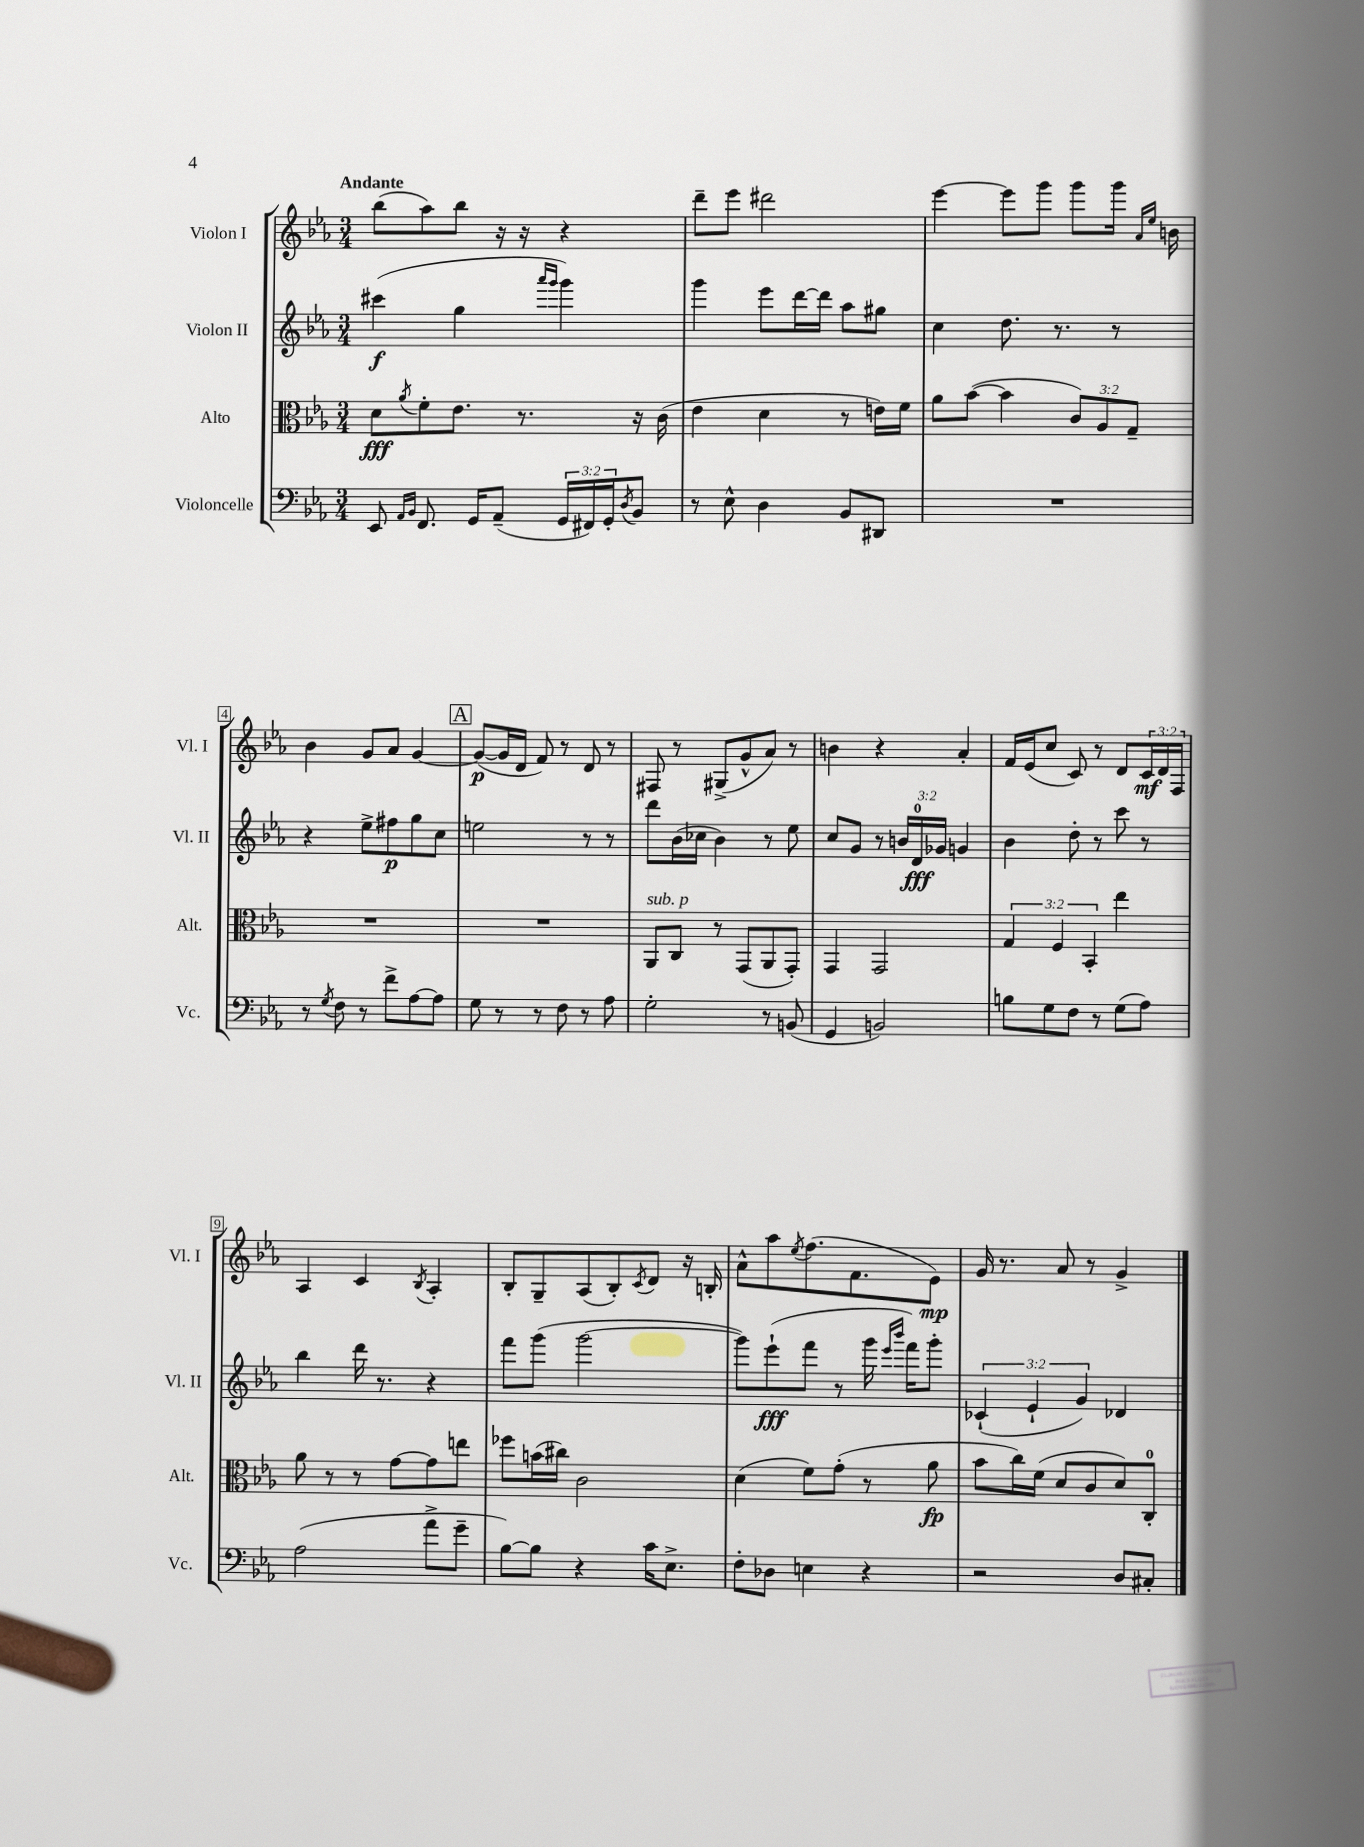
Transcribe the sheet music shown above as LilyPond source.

<<
\new StaffGroup <<
\new Staff = "s0" \with { instrumentName = "Violon I" shortInstrumentName = "Vl. I" } {
    \clef treble \key ees \major \numericTimeSignature \time 3/4 \override Staff.TupletNumber.text = #tuplet-number::calc-fraction-text \tempo "Andante"
    bes''8( aes''8) bes''8 r16 r16 r4 |
    d'''8-- ees'''8 dis'''2 |
    ees'''4~ ees'''8 g'''8 g'''8 g'''16 \grace { aes'16 ees''16 } b'16 |
    bes'4 g'8 aes'8 g'4~ |
    \mark \markup { \box "A" } g'8~\p( g'16 d'16 f'8) r8 d'8 r8 |
    fis8 r8 gis8->( g'8-^ aes'8) r8 |
    b'4 r4 aes'4-. |
    f'16 ees'16( c''8 c'8) r8 d'8 \tuplet 3/2 { c'16\mf d'16 f16 } |
    aes4 c'4 \acciaccatura { bes8 } aes4-. |
    bes8-. g8-- aes8( bes8-.) \acciaccatura { c'8 } d'8 r16 b16-. |
    aes'8-^ aes''8 \acciaccatura { ees''8 } f''8.( f'8. ees'8\mp) |
    g'16 r8. aes'8 r8 g'4-> \bar "|." |
}
\new Staff = "s1" \with { instrumentName = "Violon II" shortInstrumentName = "Vl. II" } {
    \clef treble \key ees \major \numericTimeSignature \time 3/4 \override Staff.TupletNumber.text = #tuplet-number::calc-fraction-text
    cis'''4\f( g''4 \grace { aes'''16 g'''16 } g'''4) |
    g'''4 ees'''8 d'''16~ d'''16 aes''8 gis''8 |
    c''4 d''8. r8. r8 |
    r4 ees''8-> fis''8\p g''8 c''8 |
    \mark \markup { \box "A" } e''2 r8 r8 |
    d'''8 bes'16( ces''16 bes'4) r8 ees''8 |
    c''8 g'8 r8 \tuplet 3/2 { b'16 d'16-0\fff ges'16 } g'4 |
    bes'4 d''8-. r8 c'''8 r8 |
    bes''4 d'''16 r8. r4 |
    f'''8 g'''8( g'''2~ |
    g'''8) ees'''8-!\fff( f'''8 r8 g'''16 \grace { ees'''16 bes'''16 } f'''16) g'''8-. |
    \tuplet 3/2 { ces'4-!( ees'4-! g'4) } des'4 \bar "|." |
}
\new Staff = "s2" \with { instrumentName = "Alto" shortInstrumentName = "Alt." } {
    \clef alto \key ees \major \numericTimeSignature \time 3/4 \override Staff.TupletNumber.text = #tuplet-number::calc-fraction-text
    d'8\fff \acciaccatura { aes'8 } f'8-. ees'8. r8. r16 c'16( |
    ees'4 d'4 r8 e'16) f'16 |
    aes'8 bes'8~( bes'4 \tuplet 3/2 { c'8) aes8 g8-- } |
    R2. |
    \mark \markup { \box "A" } R2. |
    aes,8^\markup { \italic "sub. p" } c8 r8 g,8( aes,8 g,8-.) |
    g,4 g,2 |
    \tuplet 3/2 { g4 f4 bes,4-. } ees''4 |
    aes'8 r8 r8 g'8~ g'8 e''8 |
    fes''8 b'16( cis''16) c'2 |
    d'4( f'8) g'8-.( r8 aes'8\fp |
    bes'8 c''16) f'16( d'8 c'8 d'8) c8-0-. \bar "|." |
}
\new Staff = "s3" \with { instrumentName = "Violoncelle" shortInstrumentName = "Vc." } {
    \clef bass \key ees \major \numericTimeSignature \time 3/4 \override Staff.TupletNumber.text = #tuplet-number::calc-fraction-text
    ees,8 \grace { aes,16 bes,16 } f,8. g,16 aes,8--( \tuplet 3/2 { g,16 fis,16) g,16-. } \acciaccatura { d8 } bes,8 |
    r8 ees8-^ d4 bes,8 dis,8 |
    R2. |
    r8 \acciaccatura { g8 } f8 r8 f'8-> aes8~ aes8 |
    \mark \markup { \box "A" } g8 r8 r8 f8 r8 aes8 |
    g2-. r8 b,8( |
    g,4 b,2) |
    b8 g8 f8 r8 g8( aes8) |
    aes2( aes'8-> g'8-- |
    bes8~) bes8 r4 c'16 ees8.-> |
    f8-. des8 e4 r4 |
    r2 d8 cis8-. \bar "|." |
}
>>
>>
\layout { \context { \Score \override BarNumber.stencil = #(make-stencil-boxer 0.1 0.3 ly:text-interface::print) } }
